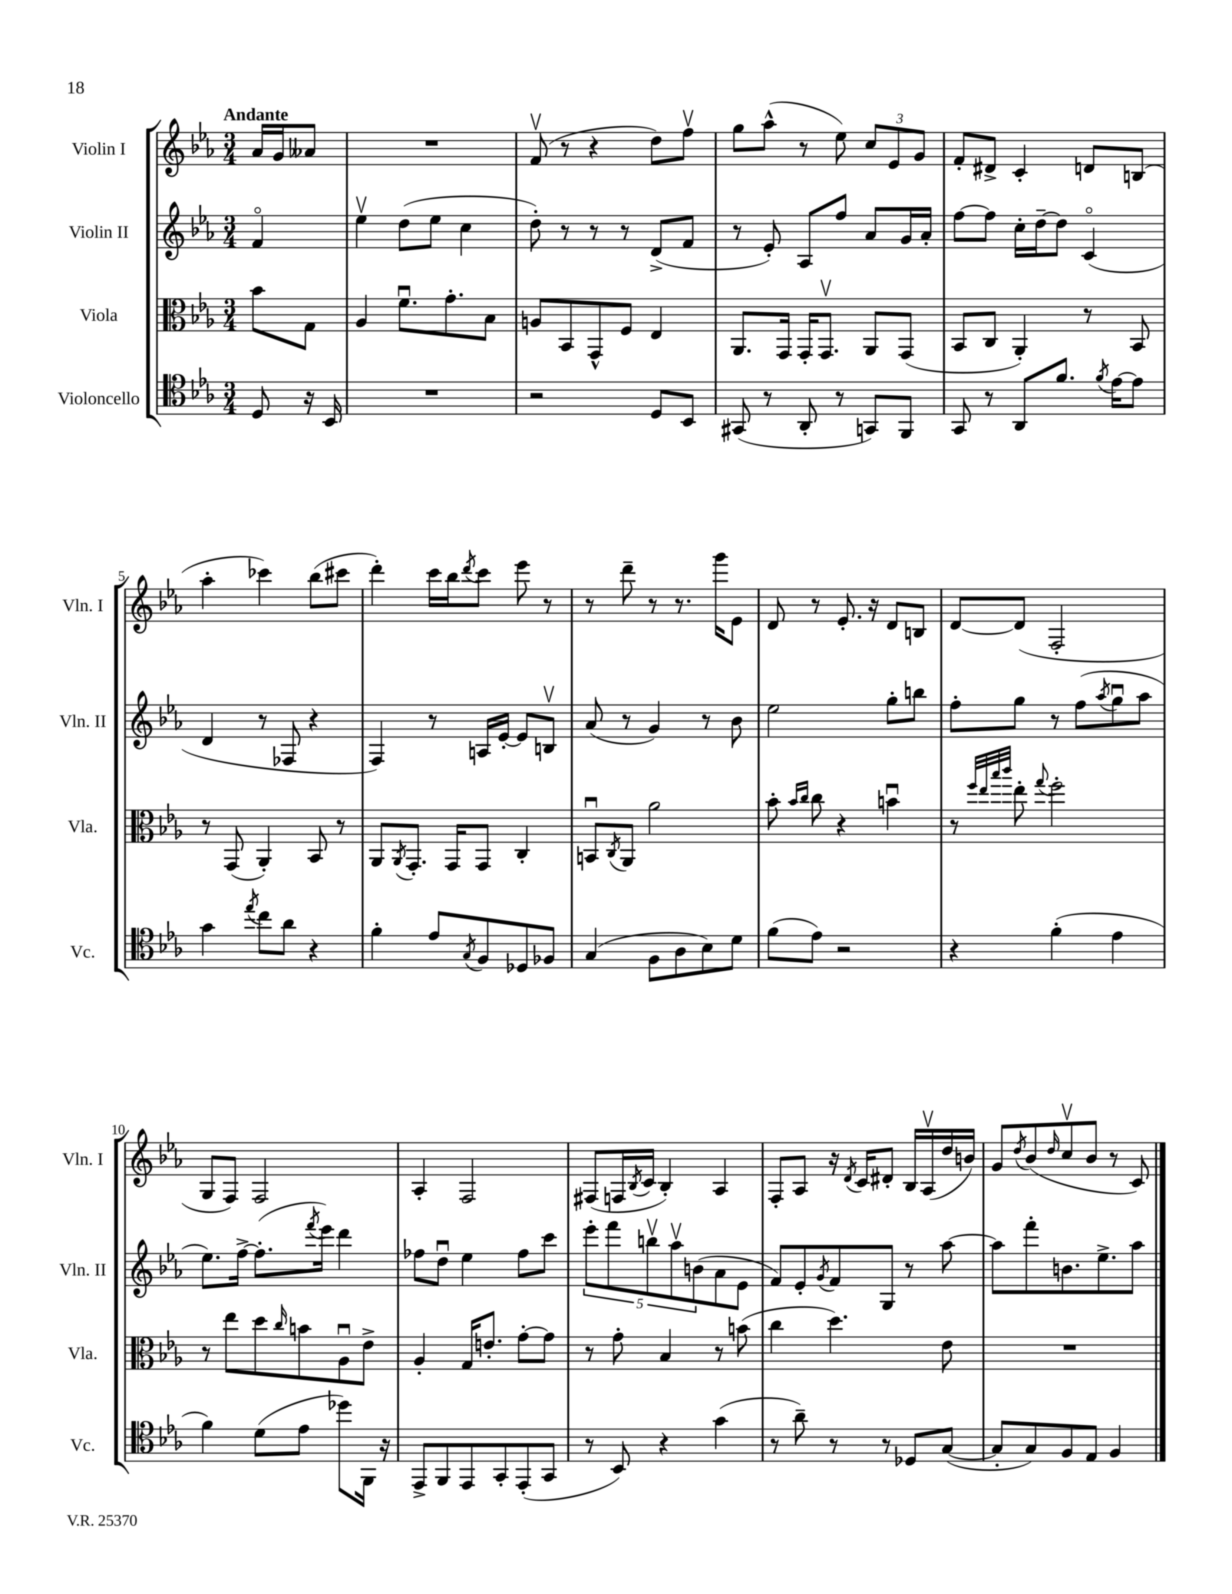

**kern	**kern	**kern	**kern
*staff4	*staff3	*staff2	*staff1
*clefC4	*clefC3	*clefG2	*clefG2
*k[b-e-a-]	*k[b-e-a-]	*k[b-e-a-]	*k[b-e-a-]
*M3/4	*M3/4	*M3/4	*M3/4
8D	8b-	4fo	16a-
.	.	.	16g
16r	8G	.	8a--
16BB-	.	.	.
=	=	=	=
2.r	4A-	4ee-v	2.r
.	8.fu	(8dd	.
.	.	8ee-	.
.	8.g'	.	.
.	.	4cc	.
.	8B-	.	.
=	=	=	=
2r	8A	8dd')	(8fv
.	8BB-	8r	8r
.	8GG^^	8r	4r
.	8F	8r	.
8D	4E-	(8d^	8dd)
8BB-	.	8f	8ffv
=	=	=	=
(8GG#	8.AA-	8r	8gg
8r	.	8e-')	(8aa-^^
.	16GG	.	.
8AA-'	16GG'	8A-	8r
.	8.GGv	.	.
8r	.	8ff	8ee-)
8GG)	8AA-	8a-	12cc
.	.	.	12e-
8FF	(8GG	16g	.
.	.	.	12g
.	.	16a-'	.
=	=	=	=
8GG	8BB-	[8ff	8f'
8r	8C	8ff]	8d#^
8AA-	4AA-')	16cc'	4c'
.	.	[16dd~	.
8.f	.	8dd]	.
.	8r	(4co	8d
8qf	.	.	.
[16e-	.	.	.
8e-]	8BB-	.	(8B
=	=	=	=
4g	8r	4d	4aa-'
.	(8GG	.	.
8qee-	.	.	.
8cc	4AA-')	8r	4ccc-)
8a-	.	8F-	.
4r	8BB-	4r	(8bb-
.	8r	.	8ccc#
=	=	=	=
4f'	8AA-	4F)	4ddd')
.	8qAA-	.	.
.	8.GG'	.	.
8e-	.	8r	16ccc
.	16GG	.	16bb-
8qG	.	.	8qddd
8F	8GG	16A	8ccc
.	.	[16e-'	.
8D-	4C'	8e-]	8eee-
8F-	.	8Bv	8r
=	=	=	=
(4G	8BBu	(8a-	8r
.	8qC	.	.
.	8AA-	8r	8ddd~
8F	2a-	4g)	8r
8A-	.	.	8.r
8B-)	.	8r	.
.	.	.	16ggg
8d	.	8b-	8e-
=	=	=	=
(8f	8b-'	2ee-	8d
.	16qqb-	.	.
.	16qqcc	.	.
8e-)	8cc	.	8r
2r	4r	.	8.e-'
.	.	.	16r
.	4bu	8gg'	8d
.	.	8bb	8B
=	=	=	=
4r	8r	8ff'	[8d
.	32qqff	.	.
.	32qqee-	.	.
.	32qqbb-	.	.
.	32qqccc	.	.
.	8ee-'	8gg	(8d]
.	8qqgg	.	.
(4f'	2ff'	8r	2F'
.	.	(8ff	.
.	.	8qaa-	.
4e-	.	8ggu	.
.	.	8aa-	.
=	=	=	=
4f)	8r	8.ee-)	8G
.	8ee-	.	8F)
.	.	[16ff^	.
(8d	8dd	(8.ff']	2F
.	16qqcc	.	.
8e-	8b	.	.
.	.	8qfff	.
.	.	16eee-)	.
8dd-)	8A-u	4ddd	.
16FF	8e-^	.	.
16r	.	.	.
=	=	=	=
8EE-^	4A-'	8ff-	4A-'
8FF	.	8ddu	.
8EE-	16G	4ee-	2F
.	8.e'	.	.
8GG'	.	.	.
(8EE-'	[8g'	8ff-	.
8GG	8g]	8ccc	.
=	=	=	=
8r	8r	10eee-'	(8F#
.	.	10fff	.
8BB-)	8g'	.	16F
.	.	.	8qB-
.	.	.	16c
.	.	10bbv	.
4r	4B-	.	4B-')
.	.	10aa-v	.
.	.	(10b	.
(4g	8r	8a-	4A-
.	(8b	8e-	.
=	=	=	=
8r	4cc	8f)	8F'
8a-~)	.	8e-'	8A-
.	.	8qg	.
8r	4.dd)	8f	16r
.	.	.	8qd
.	.	.	16c
8r	.	8G	8d#'
8D-	.	8r	16B-
.	.	.	(16A-v
([8G	8e-	[8aa-	16dd
.	.	.	16b)
=	=	=	=
8G']	2.r	8aa-]	8g
.	.	.	8qdd
8G)	.	8fff'	(8b-
.	.	.	16qqdd
8F	.	8.b	8ccv
8E-	.	.	8b-
.	.	8.ee-^	.
4F	.	.	8r
.	.	8aa-	8c)
==	==	==	==
*-	*-	*-	*-
